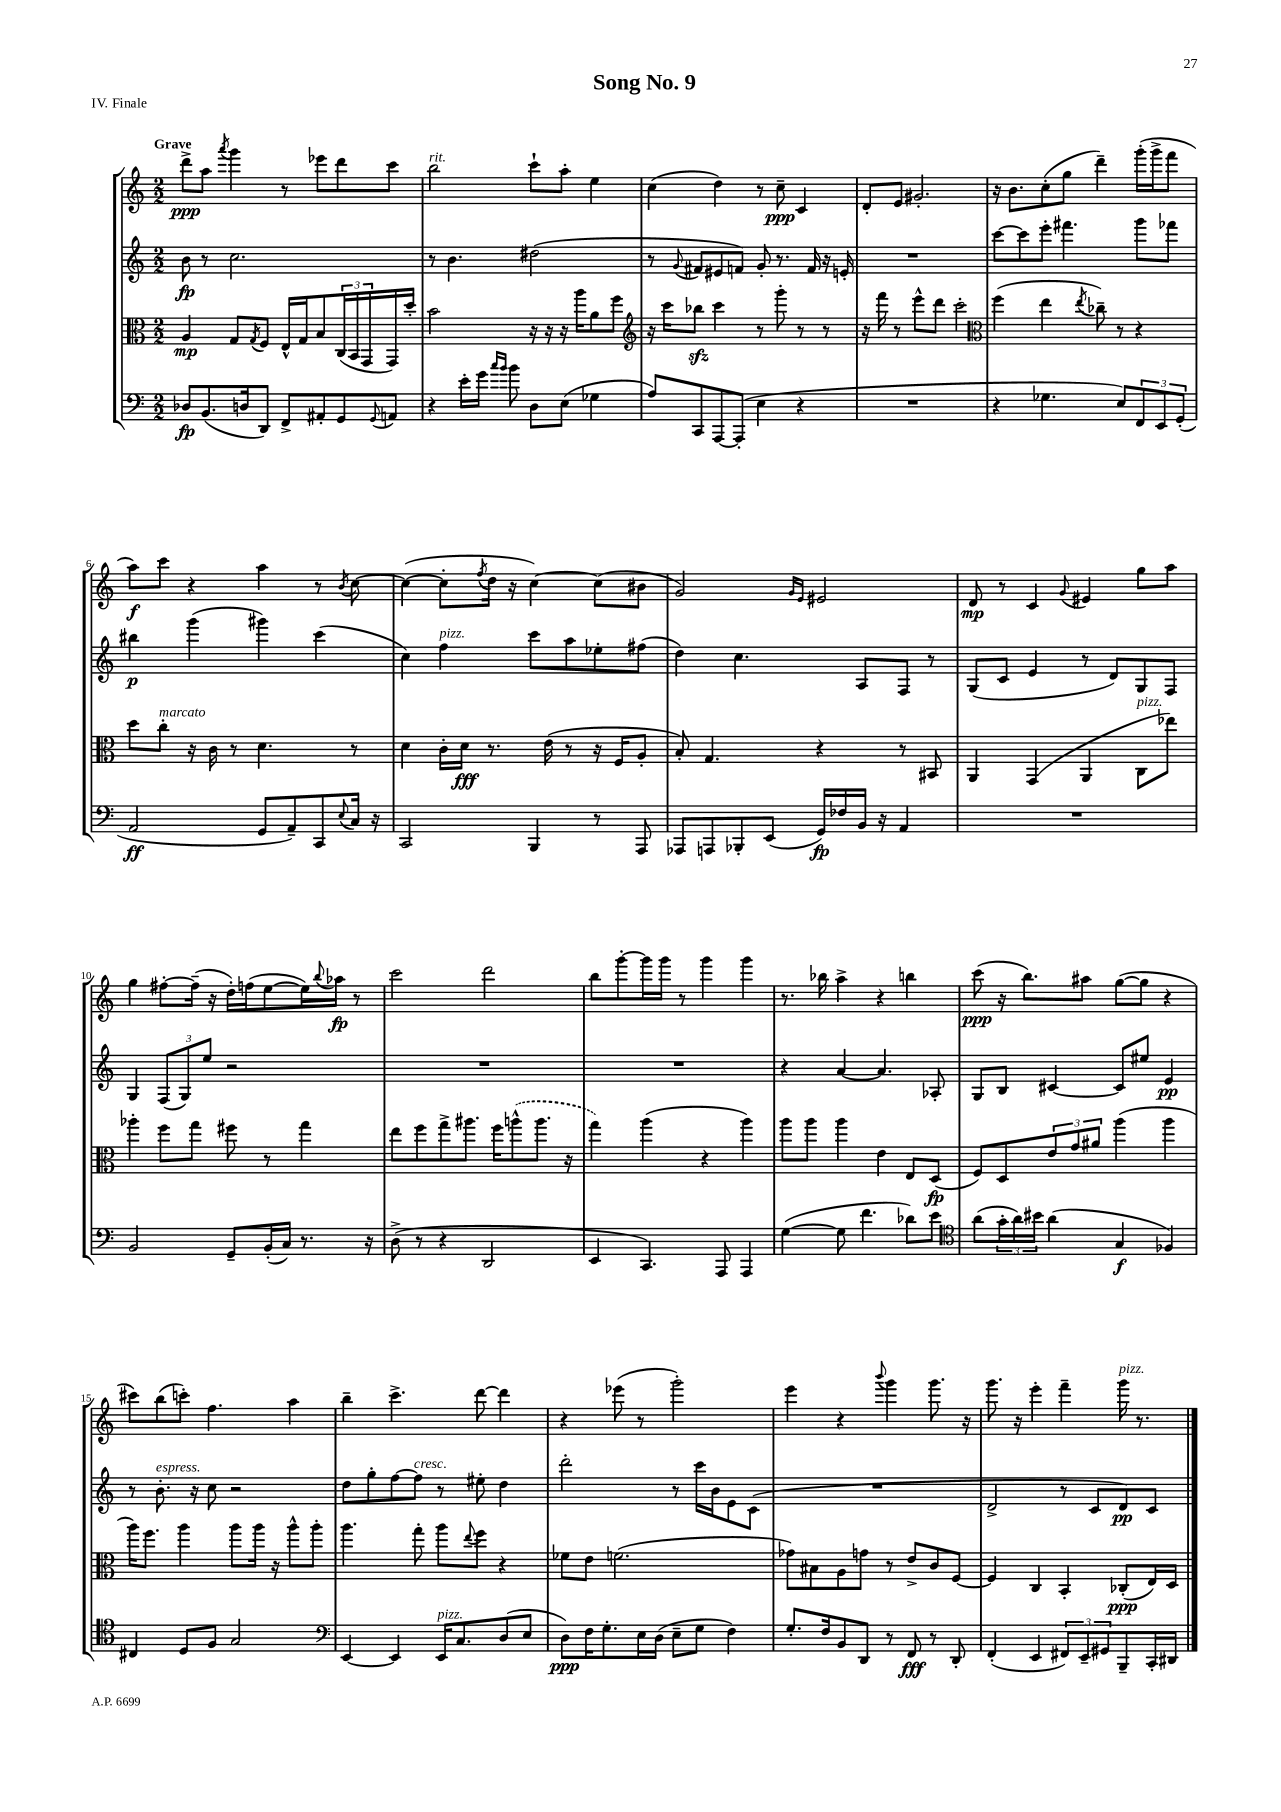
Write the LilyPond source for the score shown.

\header { title = "Song No. 9" piece = "IV. Finale" }
<<
\new StaffGroup <<
\new Staff = "s0" {
    \clef treble \key c \major \numericTimeSignature \time 2/2 \tempo "Grave"
    d'''8->\ppp a''8 \acciaccatura { a'''8 } g'''4 r8 ees'''8 d'''8 c'''8 |
    b''2^\markup { \italic "rit." } c'''8-! a''8-. e''4 |
    c''4( d''4) r8 c''8--\ppp c'4 |
    d'8-. e'8 gis'2.-. |
    r16 b'8. c''8-.( g''8 d'''4--) g'''16-.( g'''16-> f'''8 |
    a''8\f) c'''8 r4 a''4 r8 \acciaccatura { b'8 } c''8~ |
    c''4~( c''8-. \acciaccatura { f''8 } d''16 r16 c''4~) c''8( bis'8 |
    g'2) \grace { g'16 e'16 } eis'2 |
    d'8\mp r8 c'4 \appoggiatura { g'8 } eis'4 g''8 a''8 |
    g''4 fis''8~-. fis''16--( r16 d''16-.) f''16( e''8~ e''16) \appoggiatura { b''8 } aes''16\fp r8 |
    c'''2 d'''2 |
    b''8 g'''8~-. g'''16 g'''16 r8 g'''4 g'''4 |
    r8. bes''16 a''4-> r4 b''4 |
    c'''8\ppp( r16 b''8.) ais''8 g''8~( g''8 r4 |
    cis'''8) b''8( c'''8-.) f''4. a''4 |
    b''4-- c'''4.-> d'''8~ d'''4 |
    r4 ees'''8( r8 g'''2-.) |
    e'''4 r4 \appoggiatura { b'''8 } g'''4 g'''8. r16 |
    g'''8. r16 e'''4-. f'''4-- g'''16^\markup { \italic "pizz." } r8. \bar "|." |
}
\new Staff = "s1" {
    \clef treble \key c \major \numericTimeSignature \time 2/2
    b'8\fp r8 c''2. |
    r8 b'4. dis''2( |
    r8 \appoggiatura { g'8 } fis'8 eis'8 f'8) g'8-. r8. f'16 r16 e'16-. |
    R1 |
    c'''8~ c'''8 e'''8-. fis'''4. g'''8 fes'''8 |
    bis''4\p g'''4( gis'''4) c'''4( |
    c''4) f''4^\markup { \italic "pizz." } c'''8 a''8 ees''8-. fis''8( |
    d''4) c''4. a8 f8 r8 |
    g8( c'8 e'4 r8 d'8) g8 f8 |
    g4 \tuplet 3/2 { f8( g8) e''8 } r2 |
    R1 |
    R1 |
    r4 a'4~ a'4. aes8-. |
    g8 b8 cis'4~ cis'8 eis''8 e'4\pp |
    r8 b'8.-.^\markup { \italic "espress." } r16 c''8 r2 |
    d''8 g''8-. f''8~ f''8^\markup { \italic "cresc." } r8 eis''8-. d''4 |
    d'''2-. r8 c'''16 b'16 e'8 c'8( |
    R1 |
    d'2-> r8 c'8 d'8\pp) c'8 \bar "|." |
}
\new Staff = "s2" {
    \clef alto \key c \major \numericTimeSignature \time 2/2
    a4\mp g8 \acciaccatura { g8 } f8 e16-^ g16 b8 \tuplet 3/2 { c16( b,16 g,16 } g,16) d''16-. |
    b'2 r16 r16 r16 a''16 a'8 f''8 |
    \clef treble r16 c'''16 bes''8\sfz c'''4 r8 g'''8-. r8 r8 |
    r16 f'''16 r8 e'''8-^ d'''8 c'''2-. |
    \clef alto f''4( e''4 \acciaccatura { e''8 } ces''8--) r8 r4 |
    d''8 c''8-.^\markup { \italic "marcato" } r16 c'16 r8 d'4. r8 |
    d'4 c'16-. d'16\fff r8. e'16( r8 r16 f16 a8-. |
    b8-.) g4. r4 r8 bis,8 |
    a,4 g,4( a,4 c8^\markup { \italic "pizz." } ees''8) |
    aes''4-. f''8 g''8 fis''8 r8 g''4 |
    e''8 f''8 g''8-> ais''8. f''16 \once \slurDashed a''8-^( a''8. r16 |
    g''4) a''4( r4 a''4) |
    a''8 a''8 a''4 e'4 e8 d8\fp( |
    f8) d8 \tuplet 3/2 { e'8 g'8 ais'8 } a''4( a''4 |
    a''16) f''8. a''4 a''8 a''16 r16 a''8-^ a''8-. |
    a''4. g''8-. a''8 \appoggiatura { e''8 } f''8 r4 |
    fes'8 e'8 f'2.( |
    ges'8) bis8 a8 g'8 r8 e'8-> c'8 f8~ |
    f4 c4 b,4-. ces8-.\ppp( e16) d16 \bar "|." |
}
\new Staff = "s3" {
    \clef bass \key c \major \numericTimeSignature \time 2/2
    des8\fp b,8.( d16 d,8) f,8-> ais,8-. g,8 \appoggiatura { g,8 } a,8 |
    r4 e'16-. g'16 \grace { c''16 b'16 } b'8 d8 e8( ges4 |
    a8) c,8 a,,8~ a,,8-.( e4 r4 |
    R1 |
    r4 ges4. e8) \tuplet 3/2 { f,8 e,8 g,8-.( } |
    a,2\ff g,8 a,8--) c,8 \appoggiatura { e8 } c16 r16 |
    c,2 b,,4 r8 a,,8 |
    aes,,8 a,,8 bes,,8-. e,8( g,16\fp) fes16 b,16 r16 a,4 |
    R1 |
    b,2 g,8-- b,16-.( c16) r8. r16 |
    d8->( r8 r4 d,2 |
    e,4 c,4.) a,,8 a,,4 |
    g4~( g8 f'4. des'8) e'8 |
    \clef tenor a'8( \tuplet 3/2 { g'16-. a'16) bis'16 } a'4( g4\f fes4) |
    cis4 d8 f8 g2 |
    \clef bass e,4~ e,4 e,16^\markup { \italic "pizz." } c8. d8( e8 |
    d8\ppp) f16 g8.-. e16 d16( e8-- g8 f4) |
    g8.-. f16 b,8 d,8 r8 f,8\fff r8 d,8-. |
    f,4-.( e,4 \tuplet 3/2 { fis,8) e,8-- gis,8 } b,,8-- c,16-. dis,16 \bar "|." |
}
>>
>>
